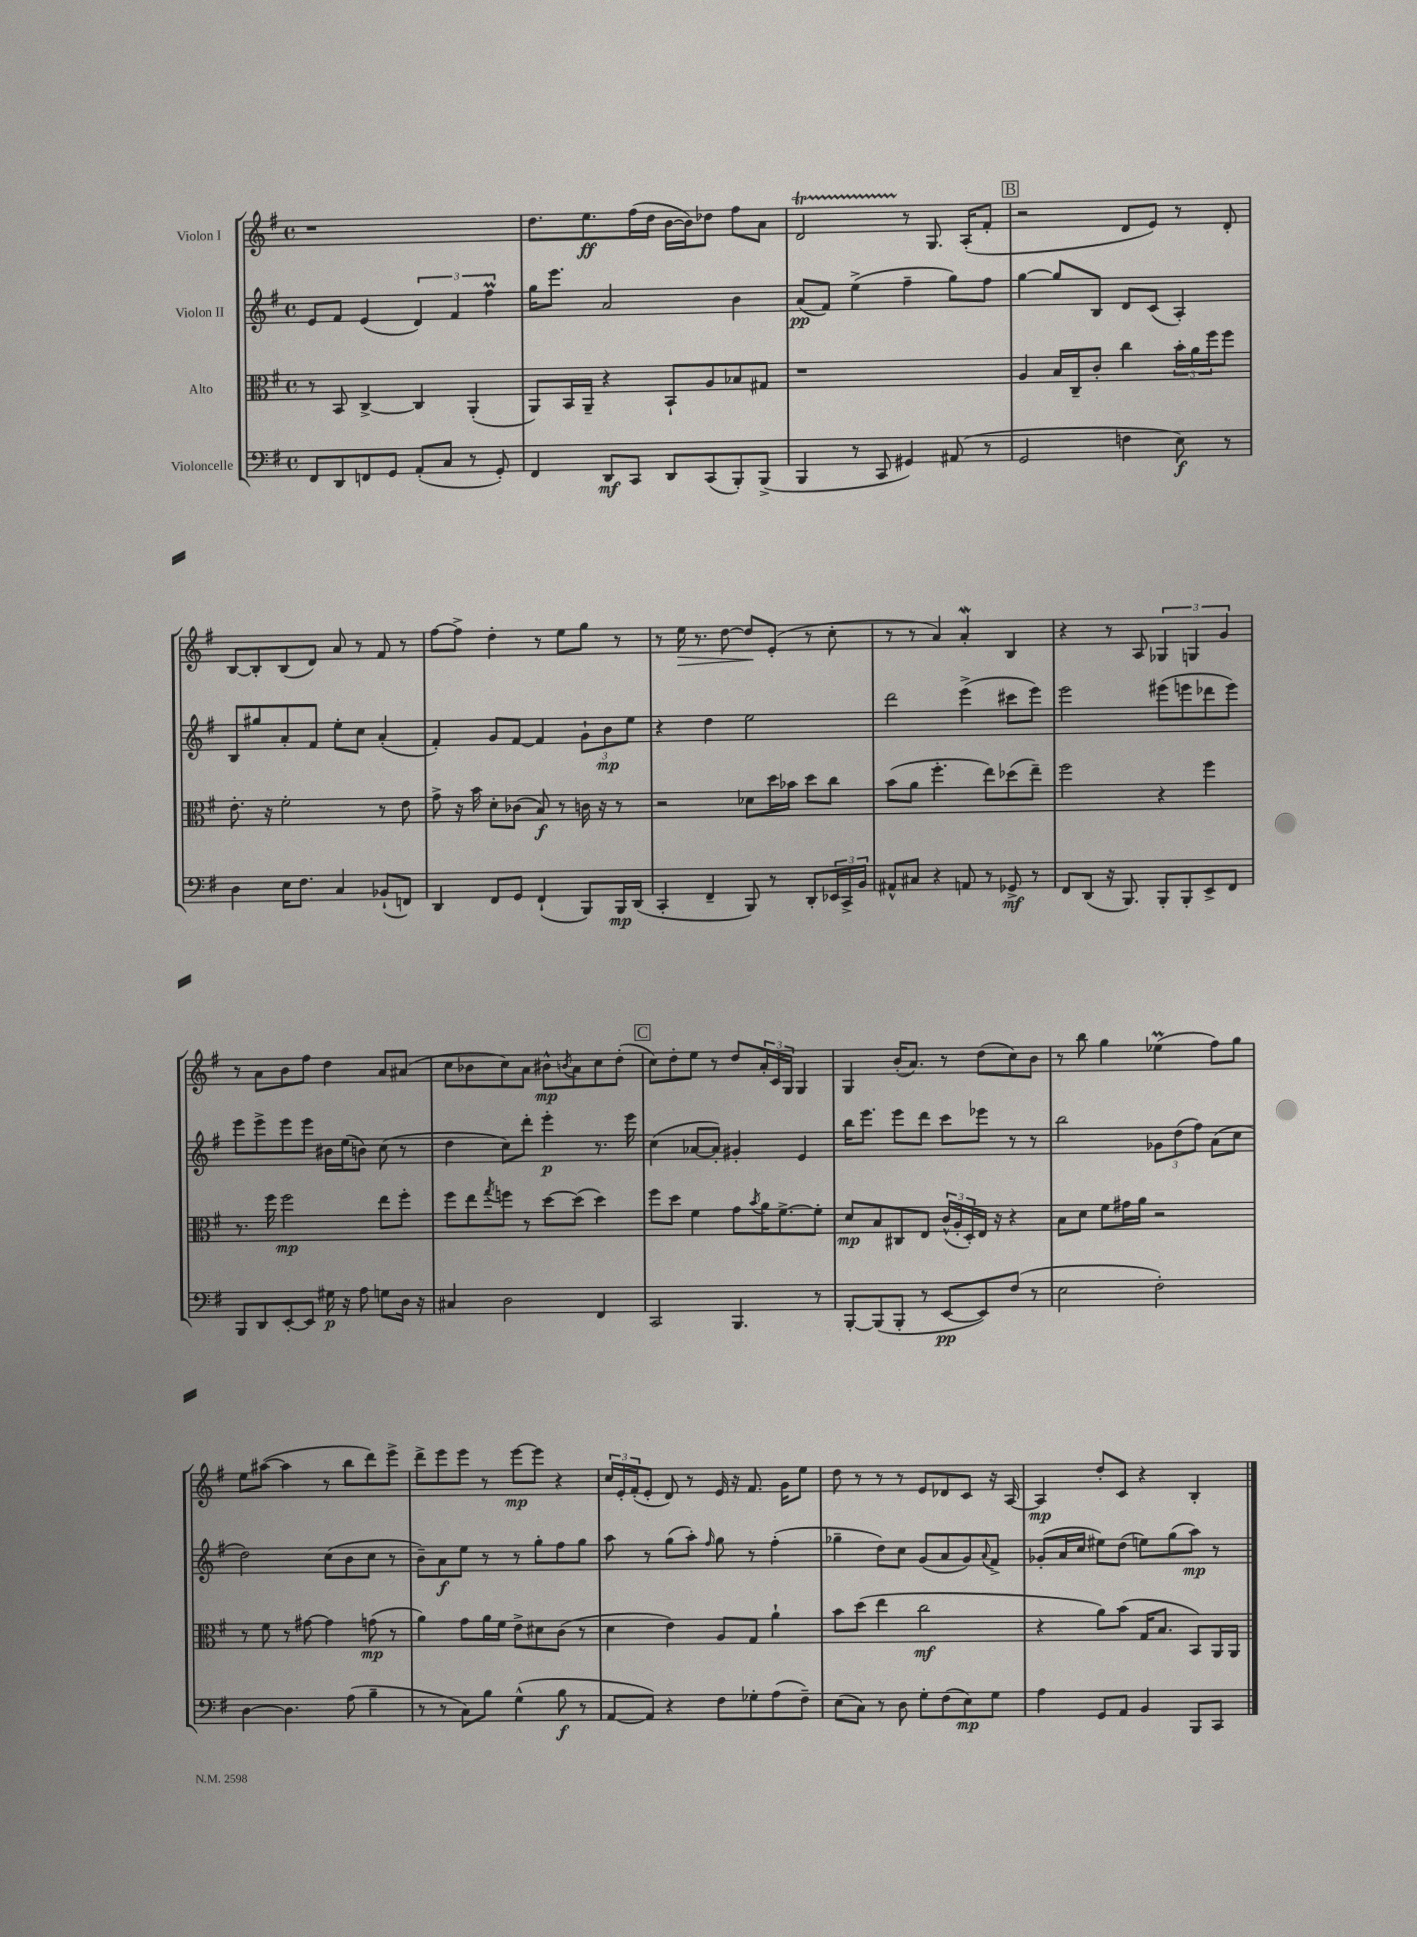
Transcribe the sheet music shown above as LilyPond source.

<<
\new StaffGroup <<
\new Staff = "s0" \with { instrumentName = "Violon I" } {
    \clef treble \key g \major \defaultTimeSignature \time 4/4
    r1 |
    d''8. e''8.\ff fis''16( d''16 b'16~ b'16) des''8 fis''8 a'8 |
    d'2\startTrillSpan r8\stopTrillSpan g8. a16-.( fis'8-. |
    \mark \markup { \box "B" } r2 d'8 e'8) r8 d'8-. |
    b8~ b8-. b8( d'8) a'8 r8 fis'8 r8 |
    fis''8~ fis''8-> d''4-. r8 e''8 g''8 r8 |
    r8 e''16\> r8. d''8~ d''8\! e'8-.( r8 c''8-. |
    r8 r8 a'4) a'4-.\mordent b4 |
    r4 r8 a8 \tuplet 3/2 { ges4 g4 g'4 } |
    r8 a'8 b'8 fis''8 d''4 a'8 ais'8( |
    c''8 bes'8 c''8) a'8 bis'8-^\mp \acciaccatura { b'8 } a'8 c''8 d''8-.( |
    \mark \markup { \box "C" } c''8) d''8-. e''8 r8 d''8 \tuplet 3/2 { a'16-. c'16 g16 } g4 |
    g4 b'16-.( a'8.) r8 d''8( c''8) b'8 |
    r8 b''8 g''4 ees''4\prall( fis''8) g''8 |
    e''8 ais''8~( ais''4 r8 b''8 d'''8) e'''8-> |
    d'''8-> e'''8 e'''8 r8 e'''8~\mp e'''8 r4 |
    \tuplet 3/2 { c''16 e'16-. fis'16-.( } e'8-. d'8) r8 e'16 r16 fis'8. g'16 e''8 |
    d''8 r8 r8 r8 e'8 des'8 c'8 r16 a16~ |
    a4\mp d''8-. c'8 r4 b4-. \bar "|." |
}
\new Staff = "s1" \with { instrumentName = "Violon II" } {
    \clef treble \key g \major \defaultTimeSignature \time 4/4
    e'8 fis'8 e'4( \tuplet 3/2 { d'4) fis'4 fis''4\prall } |
    g''16 e'''8. a'2 b'4 |
    a'8\pp( fis'8) e''4->( fis''4-- g''8) fis''8 |
    \mark \markup { \box "B" } g''4~ g''8 b8 d'8 c'8( a4-.) |
    b8 gis''8 a'8-. fis'8 e''8-. c''8 a'4-.( |
    fis'4-.) g'8 fis'8~ fis'4 \tuplet 3/2 { g'8-! b'8\mp e''8 } |
    r4 d''4 e''2 |
    d'''2 e'''4->( cis'''8 e'''8) |
    e'''2 eis'''8( e'''8 des'''8 e'''8) |
    e'''8 e'''8-> e'''8 e'''8 bis'16 e''16( b'8) c''8( r8 |
    d''4 c''8) d'''8-. e'''4-.\p r8. e'''16 |
    \mark \markup { \box "C" } c''4( aes'8~ aes'8-.) gis'4-. e'4 |
    b''16 e'''8. e'''8 d'''8 c'''8 ees'''8 r8 r8 |
    b''2 \tuplet 3/2 { ges'8 d''8( fis''8) } a'8( c''8 |
    d''2) c''8( b'8 c''8 r8 |
    b'8--) a'8\f e''8 r8 r8 g''8-. fis''8 g''8 |
    a''8 r8 g''8( a''8-.) \grace { fis''16 } g''8 r8 fis''4-.( |
    ges''4-- d''8) c''8 g'8( a'8 g'8) \appoggiatura { a'8 } fis'8-> |
    ges'8-.( a'16 c''16 eis''8) d''8( e''8) g''8( a''8\mp) r8 \bar "|." |
}
\new Staff = "s2" \with { instrumentName = "Alto" } {
    \clef alto \key g \major \defaultTimeSignature \time 4/4
    r8 b,8 c4~-> c4 a,4-.( |
    a,8) b,16 a,16-- r4 b,8-! a8 bes8 gis8 |
    r1 |
    \mark \markup { \box "B" } a4 b16 c16-- c'8-. c''4 \tuplet 3/2 { b'16-. a'16 fis''16 } fis''8 |
    e'8.-. r16 fis'2-. r8 e'8 |
    g'8-> r16 b'16 d'8-. ces'8( b8\f) r8 c'16 r16 r8 |
    r2 des'8 d''16 bes'16 d''8 c''8 |
    b'8( a'8 fis''4.-. e''8) des''8( e''8--) |
    fis''2 r4 fis''4 |
    r8. fis''16 fis''2\mp e''8 fis''8-. |
    fis''8 e''8 \acciaccatura { g''8 } f''8 r8 d''8~ d''8( d''4) |
    \mark \markup { \box "C" } fis''8 d''8 fis'4 g'8 \acciaccatura { b'8 } a'16 fis'8.~-> fis'8-. |
    d'8\mp b8 cis8 e8 \tuplet 3/2 { c'16-^( a16-. d16-.) } e16 r16 r4 |
    b8 d'8 fis'8 gis'16 a'16 r2 |
    r8 fis'8 r8 gis'8~ gis'4 g'8\mp( r8 |
    a'4) g'8 a'16 fis'16 e'8-> dis'8 c'8( r8 |
    d'4 e'4) a8 g8 a'4-! |
    b'8 d''8( e''4 c''2\mf |
    r4 a'8) b'8( g16 b8. b,8) a,16 a,16 \bar "|." |
}
\new Staff = "s3" \with { instrumentName = "Violoncelle" } {
    \clef bass \key g \major \defaultTimeSignature \time 4/4
    fis,8 d,8 f,8 g,8 a,8-.( c8 r8 g,8-.) |
    fis,4 d,8\mf c,8 d,8 c,8( b,,8-.) b,,8->( |
    b,,4 r8 c,8 gis,4) ais,8( r8 |
    \mark \markup { \box "B" } g,2 f4 e8\f) r8 |
    d4 e16 fis8. c4 bes,8-!( f,8) |
    d,4 fis,8 g,8 fis,4-!( b,,8) b,,16\mp d,16( |
    c,4-. fis,4-- b,,8) r8 d,8-. \tuplet 3/2 { ees,16 c,16-> b,16 } |
    ais,8-^ cis8 r4 a,8 r8 ges,8->\mf r8 |
    fis,8 d,8( r16 b,,8.) b,,8-. b,,8-. e,8-> fis,8 |
    b,,8 d,8 e,8~-. e,8 gis16\p r16 a8 g8 d16 r16 |
    cis4 d2 fis,4 |
    \mark \markup { \box "C" } c,2 b,,4. r8 |
    b,,8~-. b,,8( b,,8-. r8 e,8~\pp e,8) fis8( r8 |
    e2 fis2-.) |
    d4~ d4. a8( b4-- |
    r8 r8 c8) b8 g4-^( b8\f r8 |
    a,8~ a,8) r4 fis8 ges8-. a8( fis8--) |
    e8( c8) r8 d8 g8-. fis8( e8\mp) g8 |
    a4 g,8 a,8 b,4 b,,8 c,8 \bar "|." |
}
>>
>>
\layout { \context { \Score \remove "Bar_number_engraver" } }
